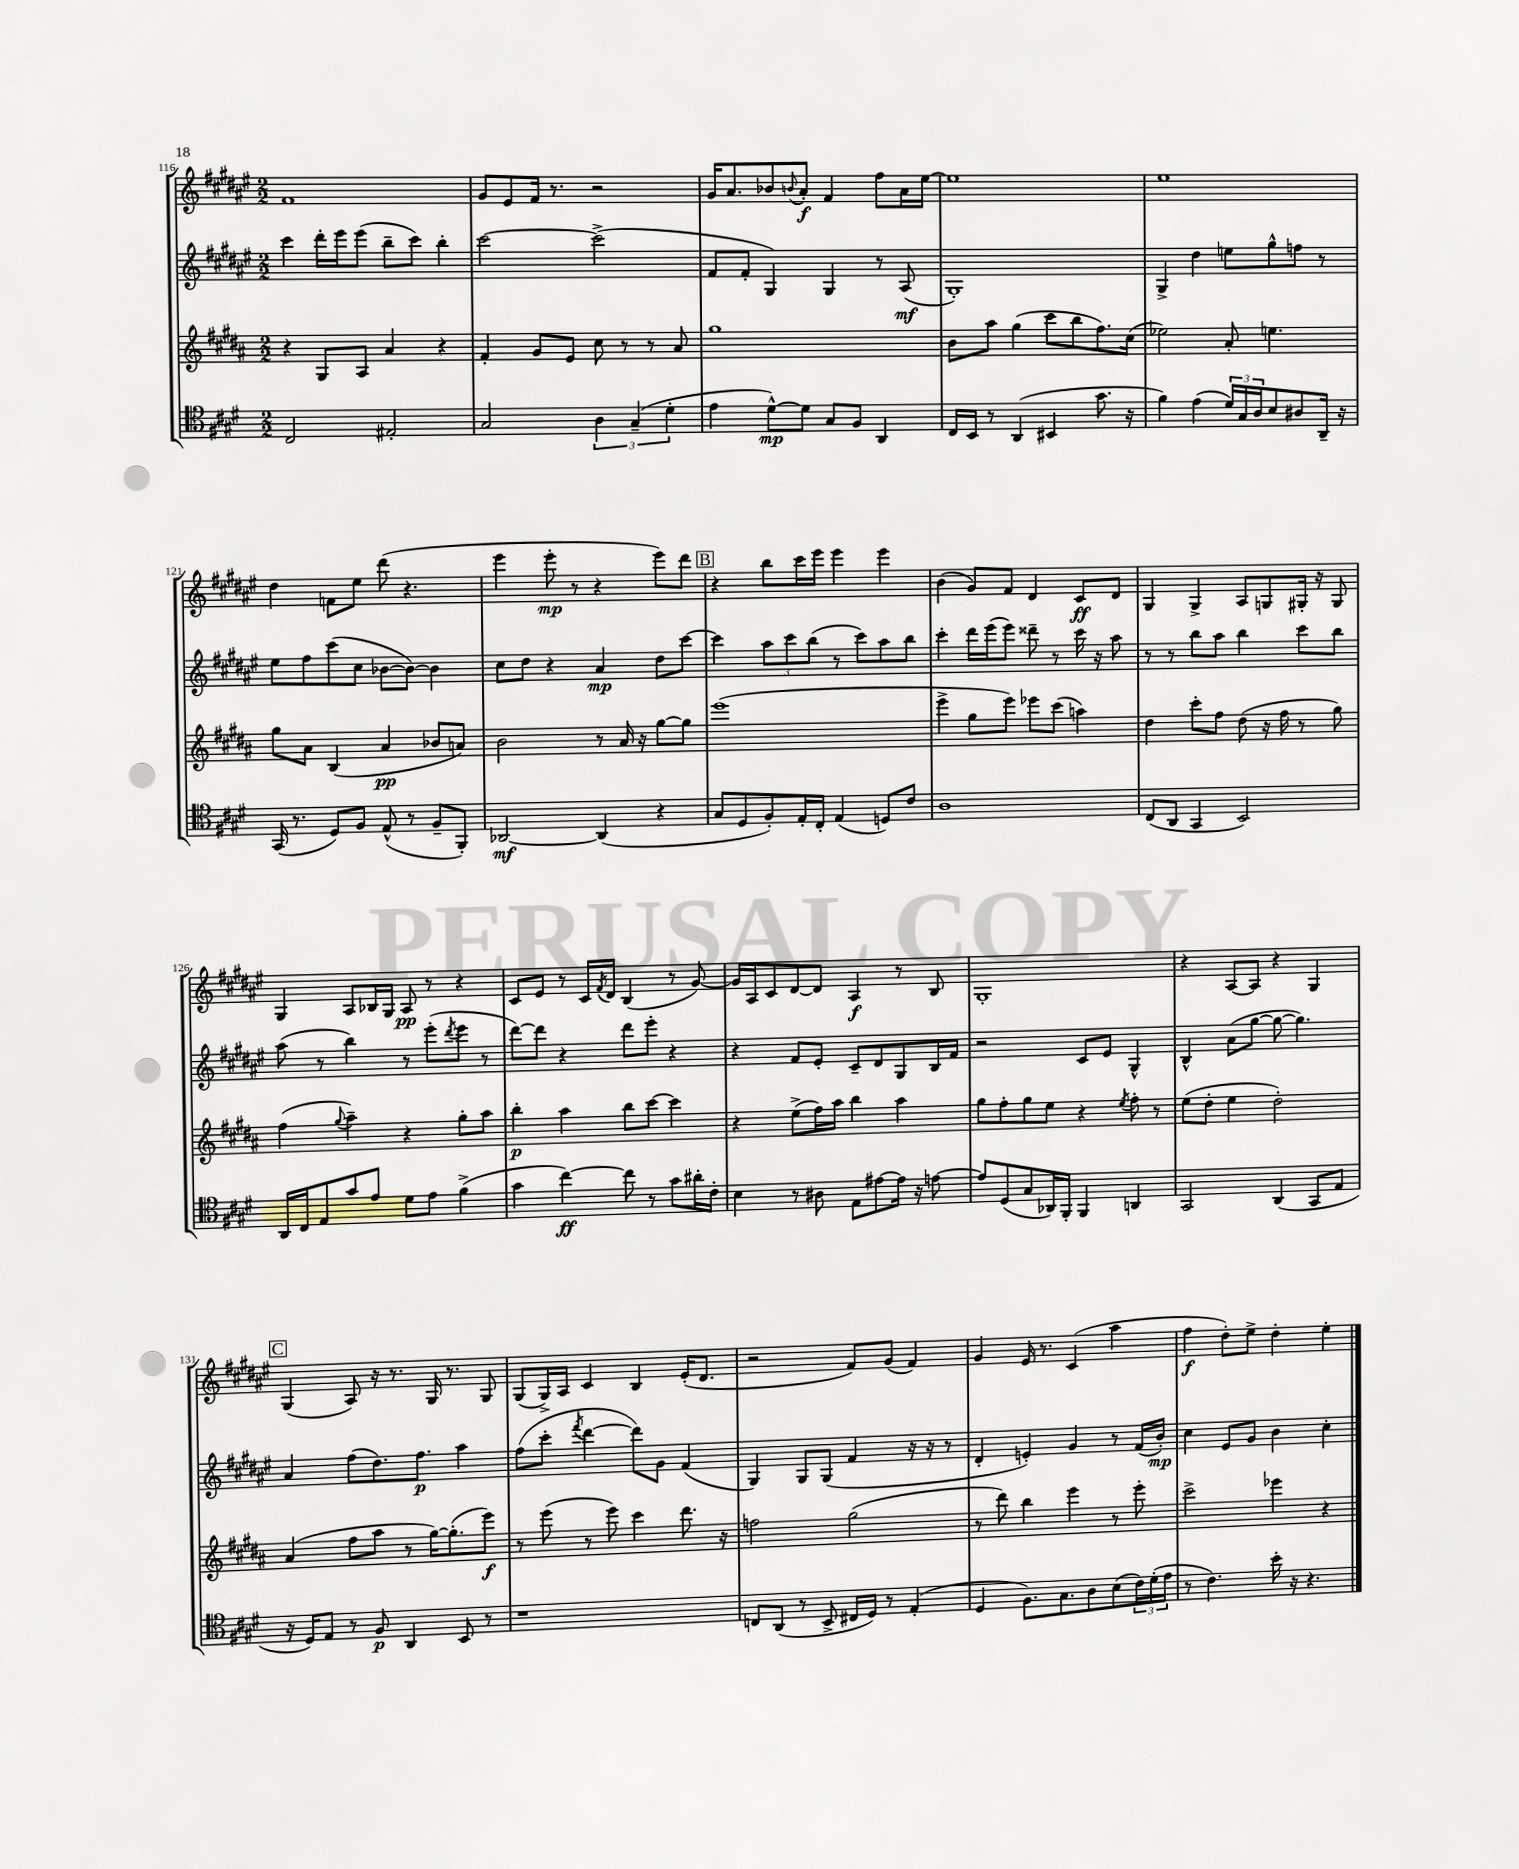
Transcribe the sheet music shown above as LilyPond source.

<<
\new StaffGroup <<
\new Staff = "s0" {
    \clef treble \key fis \major \numericTimeSignature \time 2/2
    fis'1 |
    gis'8 eis'8 fis'16 r8. r2 |
    gis'16 ais'8. bes'8 \appoggiatura { b'8 } ais'8-.\f fis'4 fis''8 ais'16 eis''16~ |
    eis''1 |
    eis''1 |
    dis''4 f'8 eis''8 dis'''8( r4. |
    eis'''4 eis'''8-.\mp r8 r4 eis'''8) dis'''8 |
    \mark \markup { \box "B" } r4 b''8 cis'''16 eis'''16 eis'''4 eis'''4 |
    b'4( gis'8) fis'8 dis'4 cis'8\ff dis'8 |
    gis4 gis4-> ais8 g8 gis16-. r16 gis8 |
    gis4 ais8 bes16 gis16 ais8\pp r8 r4 |
    cis'8 eis'8 r8 cis'16 \acciaccatura { fis'8 } dis'16 b4( r8 gis'8~) |
    gis'16 ais16 cis'8 dis'8~ dis'8 ais4\f r8 b8 |
    gis1-. |
    r4 ais8~ ais8 r4 gis4 |
    \mark \markup { \box "C" } gis4( ais8) r16 r8. gis16 r8. gis8 |
    gis8( gis16->) ais16 cis'4 b4 eis'16-.( dis'8. |
    r2 fis'8) gis'8( fis'4) |
    gis'4 eis'16 r8. cis'4( ais''4 |
    fis''4\f dis''8-.) eis''8-> dis''4-. eis''4-. \bar "|." |
}
\new Staff = "s1" {
    \clef treble \key fis \major \numericTimeSignature \time 2/2
    cis'''4 dis'''16-. eis'''16 eis'''8( b''8-- cis'''8) b''4-. |
    cis'''2~ cis'''2->( |
    fis'8 fis'8-. gis4) gis4 r8 ais8\mf( |
    gis1-.) |
    gis4-> dis''4 e''8 gis''8-^ f''8 r8 |
    eis''8 fis''8 cis'''8( cis''8 bes'8~ bes'8~) bes'4 |
    cis''8 dis''8 r4 ais'4\mp dis''8 cis'''8~ |
    \mark \markup { \box "B" } cis'''4 \tuplet 3/2 { ais''8 cis'''8 b''8( } r8 cis'''8) ais''8 b''8 |
    cis'''4-. dis'''16 eis'''16( eis'''8) disis'''8-- r8 cis'''16 r16 ais''8 |
    r8 r8 b''8 ais''8 b''4 cis'''8 b''8 |
    ais''8( r8 b''4) r8 eis'''8-.( \acciaccatura { dis'''8 } eis'''8 r8 |
    dis'''8~) dis'''8 r4 dis'''8 eis'''8-. r4 |
    r4 fis'8 eis'8-. cis'8-- dis'8 gis8 b16 fis'16 |
    r2 cis'8 eis'8 gis4-^ |
    b4-^ ais'8( gis''8~ gis''8~ gis''4.) |
    \mark \markup { \box "C" } ais'4 fis''8( dis''8.) fis''8.\p ais''4 |
    fis''8( cis'''8-. \acciaccatura { fis'''8 } dis'''4~ dis'''8) gis'8 fis'4( |
    gis4) gis8 gis8( fis'4 r16 r16 r8 |
    dis'4-. e'4-.) gis'4 r8 fis'16( b'16-.\mp) |
    cis''4 eis'8 gis'8 b'4 cis''4-. \bar "|." |
}
\new Staff = "s2" {
    \clef treble \key b \major \numericTimeSignature \time 2/2
    r4 gis8 ais8 ais'4 r4 |
    fis'4-. gis'8 e'8 cis''8 r8 r8 ais'8 |
    gis''1 |
    b'8 ais''8 gis''4( cis'''8 b''8 fis''8.) cis''16( |
    ees''2) ais'8-. e''4. |
    gis''8 ais'8 b4( ais'4\pp bes'8 a'8) |
    b'2 r8 ais'16 r16 gis''8~ gis''8 |
    \mark \markup { \box "B" } e'''1( |
    e'''4-> gis''8 e'''8) ees'''8 cis'''8( a''4) |
    dis''4 cis'''8-. fis''8 dis''8( r16 fis''16 r8 gis''8) |
    fis''4( \appoggiatura { gis''8 } ais''4--) r4 gis''8-. ais''8 |
    b''4-.\p ais''4 b''8 cis'''8~ cis'''4 |
    r4 e''8->( fis''16) ais''16 b''4 ais''4 |
    gis''8 fis''8-. gis''8 e''8 r4 \acciaccatura { e''8 } fis''8-. r8 |
    e''8( dis''8-. e''4 dis''2-.) |
    \mark \markup { \box "C" } ais'4( fis''8 ais''8 r8 gis''16~) gis''8.-.( e'''8\f) |
    r8 e'''8( r8 e'''8) cis'''4 dis'''8. r16 |
    f''2 gis''2( |
    r8 dis'''8) b''4 e'''4 r8 e'''8-. |
    cis'''2-> ees'''4 r4 \bar "|." |
}
\new Staff = "s3" {
    \clef tenor \key e \major \numericTimeSignature \time 2/2
    cis2 eis2-. |
    gis2 \tuplet 3/2 { a4 gis4--( dis'4-. } |
    e'4 dis'8~-^\mp) dis'8 gis8 fis8 a,4 |
    cis16 b,16 r8 a,4( bis,4 gis'8. r16 |
    fis'4) e'4( \tuplet 3/2 { dis'16) gis16 a16 } b8 ais8 a,16-- r16 |
    gis,16( r8. dis8) fis8 e8-^( r8 fis8-- fis,8-.) |
    aes,2~\mf aes,4( r4 |
    \mark \markup { \box "B" } gis8 dis8 fis8-.) e16-. cis16-. e4( d8) cis'8 |
    a1 |
    cis8( a,8 gis,4 b,2) |
    a,16 cis16 e8 gis'8 e'8 dis'8 e'8 fis'4->( |
    gis'4 cis''4~\ff) cis''8 r8 gis'8 ais'16-. cis'16-. |
    b4 r8 ais8 e8 eis'8~ eis'16 r16 e'8~ |
    e'8 dis8( gis8 aes,16) fis,16-. fis,4 a,4 |
    gis,2 a,4( gis,8 e8 |
    \mark \markup { \box "C" } r16 dis16) e8 r8 fis8\p a,4 b,8 r8 |
    r1 |
    c8 a,8( r8 b,8-> cis16 dis16) r8 e4-.( |
    dis4 fis8.) gis8. a8 b8( \tuplet 3/2 { cis'16) dis'16-.( e'16 } |
    r8 cis'4.) b'16-. r16 r4. \bar "|." |
}
>>
>>
\layout { \context { \Score currentBarNumber = #116 } }
